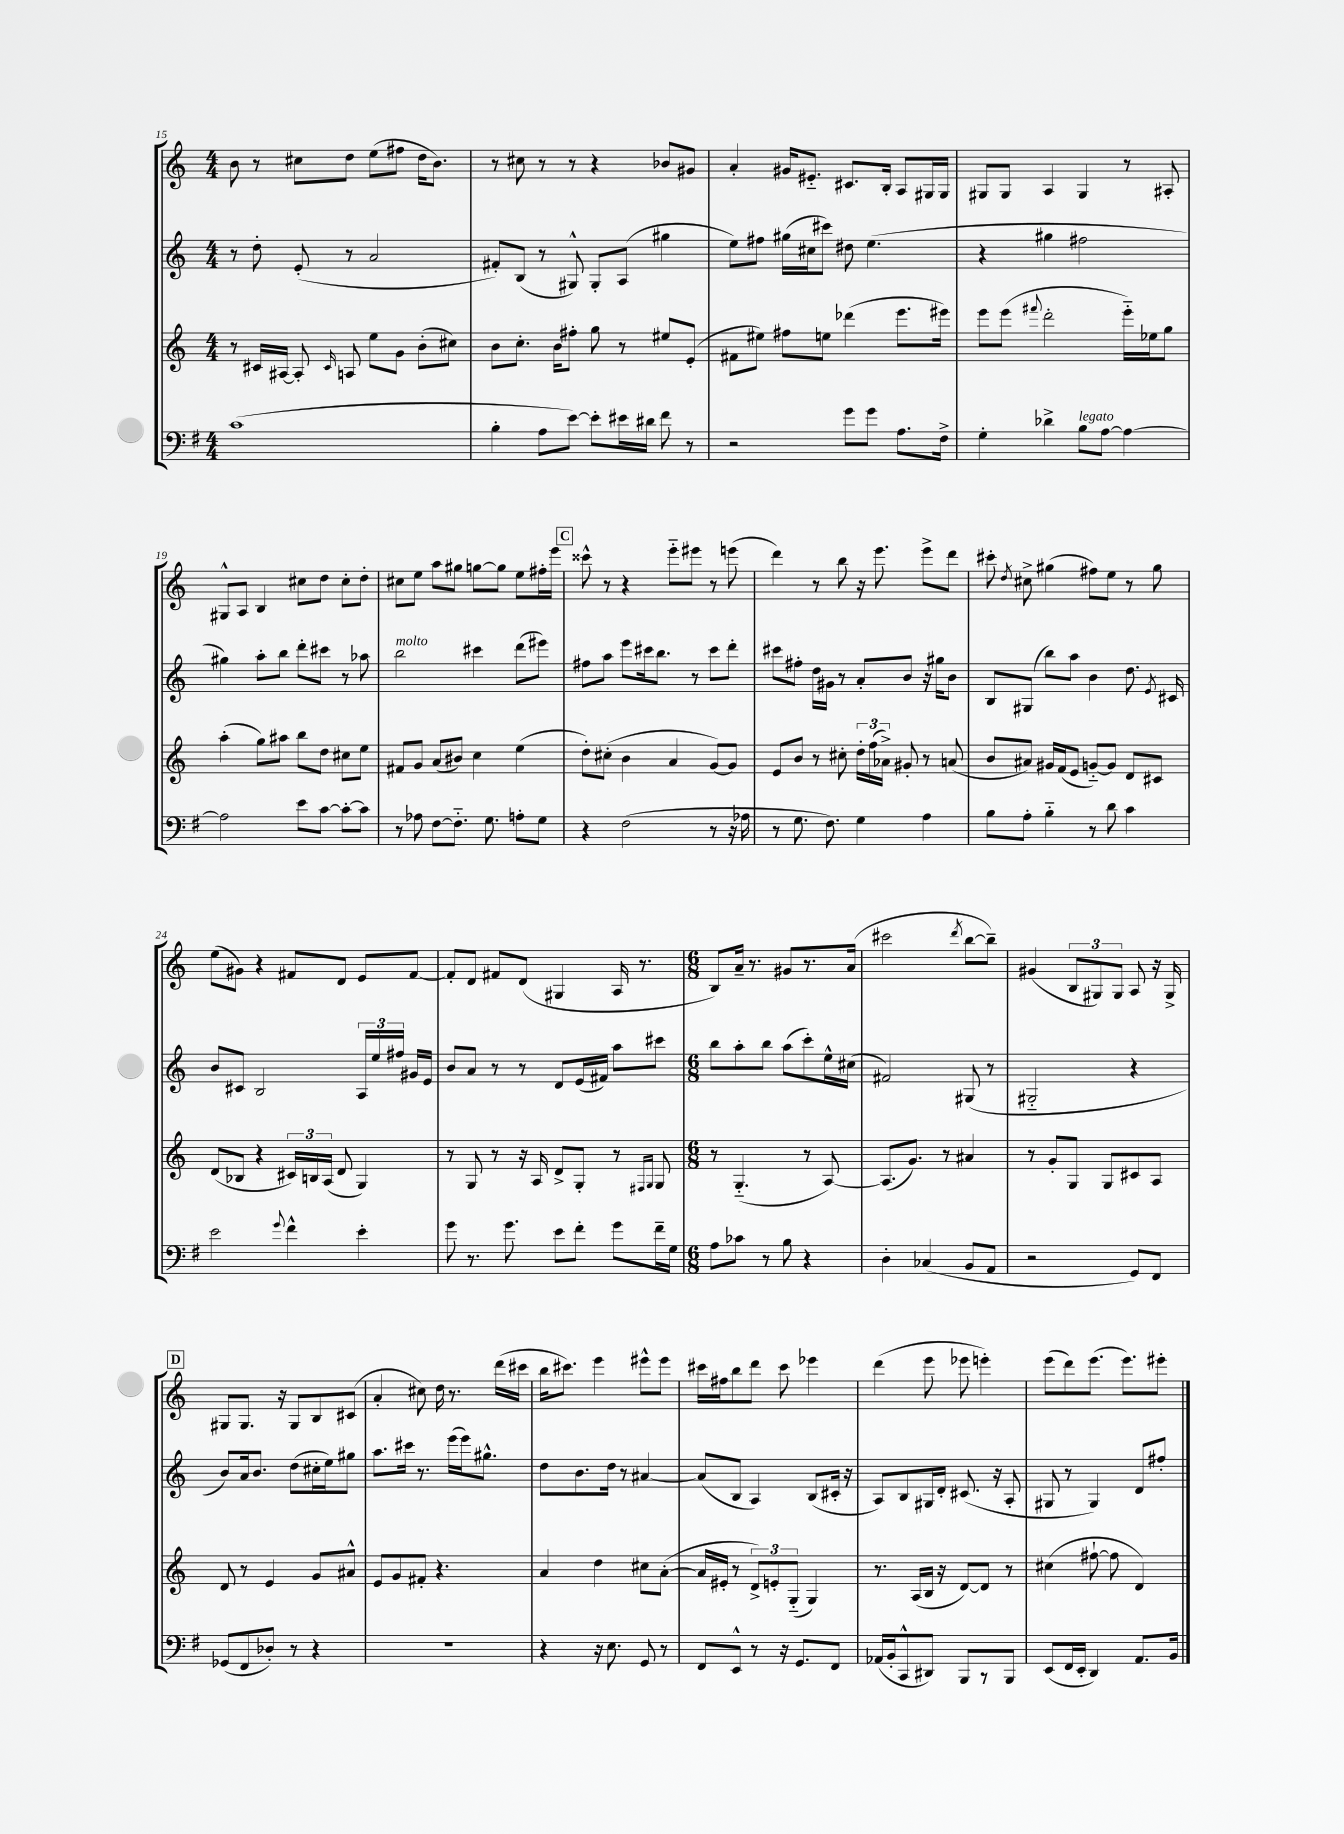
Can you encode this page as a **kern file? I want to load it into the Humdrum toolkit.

**kern	**kern	**kern	**kern
*part4	*part3	*part2	*part1
*staff4	*staff3	*staff2	*staff1
*clefF4	*clefG2	*clefG2	*clefG2
*k[f#]	*k[]	*k[]	*k[]
*M4/4	*M4/4	*M4/4	*M4/4
=15	=15	=15	=15
(1c	8r	8r	8b\
.	16c#X/LL	8dd'\	8r
.	[16A#X/JJ	.	.
.	8A#'/]	(8e'/	8cc#X\L
.	16qqc#/	.	.
.	8An/	8r	8dd\J
.	8ee\L	2a/	(8ee\L
.	8g\J	.	8ff#X\J
.	(8b'\L	.	16dd\KL
.	.	.	8.b\J)
.	8cc#X\J)	.	.
=16	=16	=16	=16
4B'\	8b\L	8f#X'/L)	8r
.	8.cc'\J	(8B/J	8cc#X\
8A\L	.	8r	8r
.	16b\KL	.	.
[8e\J)	8ff#X'\J	8G#X^^/)	8r
8e'\L]	8gg\	8G#'/L	4r
16e#X\L	8r	(8A/J	.
16d#X\JJ	.	.	.
8f#\	8ee#X/L	4gg#X\	8b-X/L
8r	(8e'/J	.	8g#X/J
=17	=17	=17	=17
2r	8f#X\L	8ee\L)	4a'/
.	8ee#X\J)	8ff#X\J	.
.	8ff#X\L	(16gg#X\LL	16g#X/KL
.	.	16cc#X\J	8.e#X/J
.	8een\J	8ccc#X\J)	.
8g\L	(4ddd-X\	8dd#X\	8.c#X/L
8g\J	.	(4.ee\	.
.	.	.	16B'/Jk
8.A\L	8.eee\L	.	8A/L
.	.	.	16G#X/L
16F#^\Jk	16eee#X\Jk)	.	16G#/JJ
=18	=18	=18	=18
4G'\	8eee\L	4r	8G#X/L
.	(8eee\J	.	8G#/J
.	8qqfff#X/	.	.
4d-X^\	2ddd'\	4gg#X\	4A/
!LO:TX:a:i:t=legato	!	!	!
8B\L	.	2ff#X\	4G#/
[8A\J	.	.	.
4A\_	16eee\LL)	.	8r
.	16ee-X\J	.	.
.	8gg\J	.	8A#X'/
!!LO:LB:g=z
=19	=19	=19	=19
2A\]	(4aa'\	4gg#X\)	8G#X^^/L
.	.	.	8A/J
.	8gg\L)	8aa'\L	4B/
.	8aa#X\J	8bb\J	.
8e\L	8bb\L	8ddd'\L	8cc#X\L
[8c\J	8dd\J	8ccc#X\J	8dd\J
8c'\L_	8cc#X\L	8r	8cc#'\L
8c\J]	8ee\J	8aa-X\	8dd'\J
=20	=20	=20	=20
!	!	!LO:TX:a:i:t=molto	!
8r	8f#X/L	2bb\	8cc#X\L
8A-X\	8g/J	.	8ee\J
[8F#\L	(8a/L	.	8aa\L
8.F#\J]	8b#X/J)	.	8gg#X\J
.	4cc\	4ccc#X\	[8ggn\L
8.G\	.	.	.
.	.	.	8gg\J]
8An'\L	(4ee\	(8ddd\L	8ee\L
8G\J	.	8eee#X\J)	16ff#X'\L
.	.	.	16eee\JJ
!!LO:REH:place=s1:t=C
=21	=21	=21	=21
4r	8dd'\L)	8ff#X\L	8ccc##X^^\
.	(8cc#X'\J	8aa\J	8r
(2F#\	4b\	8eee\L	4r
.	.	16ccc#X\k	.
.	.	8.bb\J	.
.	4a/	.	8eee\L
.	.	8r	8eee#X\J
8r	[8g/L)	8ccc#\L	8r
16r	8g/J]	8ddd'\J	(8eeen\
16A-X\	.	.	.
=22	=22	=22	=22
8r	8e/L	8ccc#X\L	4ddd\)
8.G\	8b/J	8ff#X'\J	.
.	8r	16dd\LL	8r
8.F#\)	.	16g#X\JJ	.
.	8cc#X'\	8r	8bb\
4G\	24dd'\LL	8a'/L	16r
.	(24ff\	.	.
.	.	.	8.eee\
.	24a-X^\JJ)	.	.
.	8g#X'/	8b/J	.
4A\	8r	16r	8eee^\L
.	.	16gg#X\KL	.
.	(8an/	8b\J	8ddd\J
=23	=23	=23	=23
8B\L	8b/L	8B/L	8ccc#X'\
.	.	.	8qdd/
8A'\J	8a#X/J)	(8G#X/J	8cc#X^\
4B\	16g#X/LL	8bb\L)	(4gg#X\
.	(16f/J	.	.
.	8e/J	8aa\J	.
8r	[8gn/L)	4b\	8ff#X\L)
8d\	8g/J]	.	8ee\J
4c\	8d/L	8.dd\	8r
.	8c#X/J	.	8gg#\
.	.	8qe/	.
.	.	16c#X/	.
!!LO:LB:g=z
=24	=24	=24	=24
2e\	(8d/L	8b/L	(8ee\L
.	8B-X/J	8c#X/J	8g#X\J)
.	4r	2B/	4r
8qqg/	.	.	.
4f#^^\	24c#X/LL)	.	8f#X/L
.	24Bn/	.	.
.	(24A/JJ	.	.
.	8d/	.	8d/J
4e'\	4G/)	24A/LL	8e/L
.	.	24ee/	.
.	.	24ff#X/JJ	.
.	.	16g#X/LL	[8f#/J
.	.	16e/JJ	.
=25	=25	=25	=25
8g\	8r	8b/L	8f#'/L]
8.r	8G/	8a/J	8d/J
.	8r	8r	8f#X/L
8.g\	.	.	.
.	16r	8r	(8d/J
.	16A/	.	.
8e\L	8d^/L	8d/L	4G#X/
8f#'\J	8G'/J	(16e/L	.
.	.	16f#X/JJ)	.
8g\L	8r	8aa\L	16A/
.	.	.	8.r
.	16qqF#X/LL	.	.
.	16qqG/JJ	.	.
16f#~\L	8G/	8ccc#X\J	.
16G\JJ	.	.	.
=26	=26	=26	=26
*M6/8	*M6/8	*M6/8	*M6/8
8A\L	8r	8bb\L	8B/L)
8c-X\J	(4.G/	8aa'\	16a~/Jk
.	.	.	8.r
8r	.	8bb\J	.
8B\	.	(8aa\L	8g#X/L
4r	8r	8ccc'\)	8.r
.	[8A/)	16ee^^\L	.
.	.	(16cc#X\JJ	(16a/Jk
=27	=27	=27	=27
4D'\	(8.A/L]	2f#X/)	2ccc#X\
.	8.g/J)	.	.
(4C-X/	.	.	.
.	8r	.	.
.	.	.	8qddd/
8BB/L	4a#X/	(8G#X/	[8bb\L
8AA/J	.	8r	8bb~\J])
=28	=28	=28	=28
2r	8r	2G#X/	(4g#X/
.	8g'/L	.	.
.	8G/J	.	12B/L
.	.	.	12G#X/)
.	8G/L	.	.
.	.	.	12G#/J
8GG/L)	8c#X/	4r	8A/
8FF#/J	8A/J	.	16r
.	.	.	16G#^/
!!LO:LB:g=z
!!LO:REH:place=s1:t=D
=29	=29	=29	=29
(8GG-X/L	8d/	8b/L)	8G#X/L
8FF#/	8r	16a/k	8.G#/J
.	.	8.b/J	.
8D-X'/J)	4e/	.	.
.	.	.	16r
8r	.	(8dd\L	8G#/L
4r	8g/L	16cc#X'\L	8B/
.	.	16ee\J)	.
.	8a#X^^/J	8gg#X\J	(8c#X/J
=30	=30	=30	=30
2.r	8e/L	8.aa\L	4a'/
.	8g/	.	.
.	.	16ccc#X\Jk	.
.	8f#X'/J	8.r	8cc#X\)
.	4.r	.	16dd\
.	.	(16eee\LL	8.r
.	.	16eee\J)	.
.	.	8.gg#X^^\J	.
.	.	.	(16ddd\LL
.	.	.	16ccc#X\JJ
=31	=31	=31	=31
4r	4a/	8dd\L	16bb\KL
.	.	.	8.ccc#X\J)
.	.	8.b\	.
16r	4dd\	.	4eee\
8.E\	.	16dd\Jk	.
.	.	8r	.
8GG/	8cc#X\L	[4a#X/	8eee#X^^\L
8r	([8a'\J	.	8eee#\J
=32	=32	=32	=32
8FF#/L	16a/LL]	(8a#/L]	16ccc#X\LL
.	16e#X'/JJ	.	16ff#X\J
8EE^^/J	8r	8B/J	8bb\
8r	12d^/L)	4A/)	8ddd\J
.	12en'/	.	.
16r	.	.	8ccc#\
.	(12G/J	.	.
8.GG/L	.	.	.
.	4G/)	(8B/L	4eee-X\
8FF#/J	.	16c#X'/Jk	.
.	.	16r	.
=33	=33	=33	=33
(16AA-X/LL	8.r	8A/L)	(4ddd\
16BB'/J	.	.	.
8CC^^/	.	8B/	.
.	(16A/LL	.	.
8DD#X/J)	16B/JJ	16G#X/L	8eee\
.	16r	16d'/JJ	.
8BBB/L	[8d/L)	(8.c#X/	8eee-X\
8r	8d/J]	.	4eeen'\)
.	.	16r	.
8BBB/J	8r	8A'/	.
=34	=34	=34	=34
(8EE/L	(4cc#X\	8G#X/	(8eee\L
16FF#/L	.	8r	8ddd\)
16EE'/JJ	.	.	.
4DD/)	[8ff#X`\	4G#/)	(8.eee\J
.	8ff#\]	.	.
.	.	.	8.eee\L)
8.AA/L	4d/)	8d/L	.
.	.	8ff#X'/J	8eee#X'\J
16BB/Jk	.	.	.
==	==	==	==
*-	*-	*-	*-
